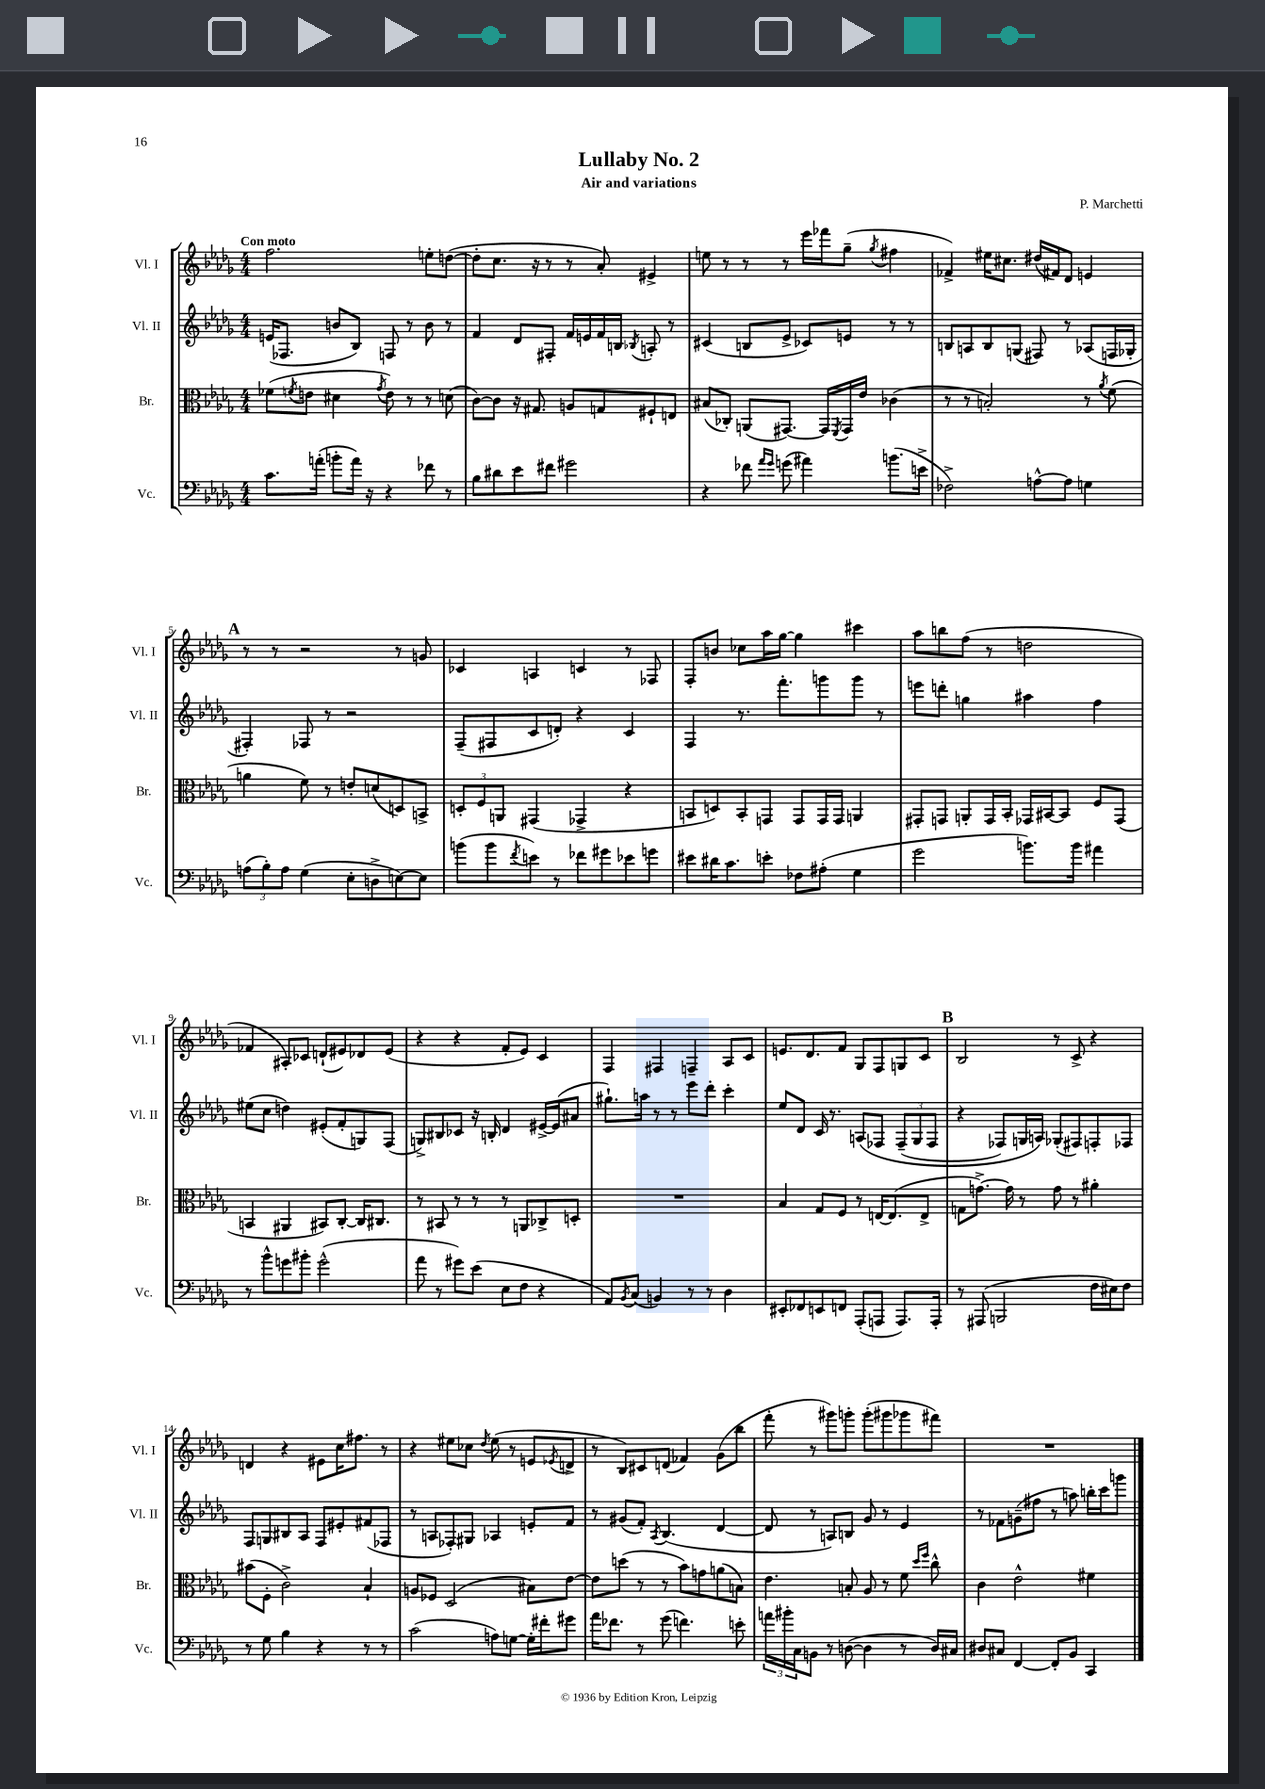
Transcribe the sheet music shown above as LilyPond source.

\header { title = "Lullaby No. 2" composer = "P. Marchetti" subtitle = "Air and variations" }
<<
\new StaffGroup <<
\new Staff = "s0" \with { instrumentName = "Vl. I" shortInstrumentName = "Vl. I" } {
    \clef treble \key des \major \numericTimeSignature \time 4/4 \tempo "Con moto"
    f''2. e''8-. d''8~( |
    d''8-. c''8. r16 r8 r8 aes'8-.) eis'4-> |
    e''8 r8 r8 r8 ees'''16 fes'''16 ges''8--( \acciaccatura { ges''8 } fis''4 |
    fes'4->) eis''16 cis''8. dis''16( fis'16) des'8 e'4 |
    \mark \markup { \bold "A" } r8 r8 r2 r8 g'8 |
    ces'4 a4 c'4 r8 fes8 |
    f8-. b'8 ces''8 aes''16 ges''16~ ges''4 cis'''4 |
    aes''8 b''8 f''8( r8 d''2 |
    fes'4 ais8-.) ces'8 d'8-!( eis'8) des'8 eis'8( |
    r4 r4 f'8-. ees'8) c'4 |
    f4 fis4 f4-- aes8 c'8 |
    e'8. des'8. f'8 ges8 f8 g8 c'8 |
    \mark \markup { \bold "B" } bes2 r8 c'8-> r4 |
    d'4 r4 eis'8 c''16 fis''8. r8 |
    r4 eis''8 ces''8 \acciaccatura { des''8 } eis''8( r8 e'8 \acciaccatura { ees'8 } d'8-> |
    r8 bes8) cis'8 d'8( fes'4) ges'8( bes''8 |
    f'''8-. r8 gis'''8) g'''8-. g'''8-.( gis'''8 ges'''8 fis'''8) |
    R1 \bar "|." |
}
\new Staff = "s1" \with { instrumentName = "Vl. II" shortInstrumentName = "Vl. II" } {
    \clef treble \key des \major \numericTimeSignature \time 4/4
    e'16( fes8. b'8 bes8) f8 r8 b'8 r8 |
    f'4 des'8 fis8-. f'16 e'16 f'16 b16 \acciaccatura { bes8 } a8-. r8 |
    cis'4( b8 ees'8-> ces'8) e'8 r8 r8 |
    b8 a8 b8 g8( fis8) r8 aes8( f16 ges16-. |
    \mark \markup { \bold "A" } fis4-.) fes8 r8 r2 |
    f8--( fis8 c'8 d'8-.) r4 c'4 |
    f4 r8. f'''8.-. g'''8 g'''8 r8 |
    e'''8 d'''8-. g''4 ais''4 f''4 |
    eis''8( c''8 d''4) eis'8-.( f'8-. g8) f8( |
    g8->) bis8 ces'8 r16 b16-. des'4 eis'16~-> eis'16( ais'8 |
    gis''8.-!) a''16 r8 r8 ees'''8 des'''8-. c'''4-. |
    ees''8 des'8 c'16 r8. a8\( fes8 \tuplet 3/2 { fes8--( ges8 fes8 } |
    \mark \markup { \bold "B" } r4 fes8) g16 a16\) ges8-.( fis8) f8-. fes8 |
    f8 g8 bis8 aes8 f8 eis'8-. fis'8( fes8 |
    r8 a8 fes8-.) gis8 aes4 e'8-. f'8 |
    r8 gis'8( f'8-.) \acciaccatura { aes8 } bes4.( des'4~ |
    des'8 r8 a8) b8 ges'8 r8 ees'4 |
    r8 fes'8 g'8--( fis''8 r8 a''8) b''16-. c'''16 g'''8 \bar "|." |
}
\new Staff = "s2" \with { instrumentName = "Br." shortInstrumentName = "Br." } {
    \clef alto \key des \major \numericTimeSignature \time 4/4
    fes'8( \acciaccatura { f'8 } e'8 dis'4 \acciaccatura { ges'8 } e'8) r8 r8 d'8( |
    c'8~) c'8 r16 gis8. a8 g8 fis8-! e8 |
    bis8( ces8-.) a,8( gis,8.~) gis,16 \acciaccatura { f,8 } gis,16 ees'16 ces'4( |
    r8 r8 b2-.) r8 \acciaccatura { aes'8 } f'8( |
    \mark \markup { \bold "A" } a'4 f'8) r8 e'8-. d'8( d8) b,8-> |
    \tuplet 3/2 { d8-. f8 a,8 } gis,4( ges,4-> r4 |
    b,8 d8) b,8-. g,8 g,8 g,16 g,16 a,4 |
    gis,8-. g,8 a,8-. g,16 bes,16-. ges,16 bis,16~ bis,8 f8 ges,8( |
    b,4 ais,4 bis,8) c8~-. c16 cis8. |
    r8 bis,8 r8 r8 r8 a,8 ces8-> d8-. |
    R1 |
    bes4 ges8 f8 r8 e16~ e8.( e8-> |
    \mark \markup { \bold "B" } g8 g'8.~->) g'16 r8 g'8 r8 ais'4-. |
    bis'8( f8-. c'2->) bes4-! |
    a8 fes8 des2( bis8) ees'8~ |
    ees'8 d''8( r8 r8 bes'8) g'8 a'8( b8) |
    ees'4. b8-. aes8 r8 f'8 \grace { des''16 f''16 } c''8-^ |
    c'4 ees'2-^ fis'4 \bar "|." |
}
\new Staff = "s3" \with { instrumentName = "Vc." shortInstrumentName = "Vc." } {
    \clef bass \key des \major \numericTimeSignature \time 4/4
    c'8. a'16-.( b'8-. a'16) r16 r4 fes'8 r8 |
    bes8 dis'8 ees'8 fis'8 gis'2 |
    r4 fes'8 \grace { aes'16 ges'16 } g'8( ais'4) b'8.( e'16-> |
    fes2->) a8~-^ a8 g4 |
    \mark \markup { \bold "A" } \tuplet 3/2 { a8( bes8-.) a8 } ges4( ees8-. d8-> e8~) e8 |
    b'8( b'8 \acciaccatura { f'8 } e'8) r8 fes'8 gis'8 ees'8 g'8 |
    eis'8 dis'16 c'8. e'8-. fes8 ais8-.( ges4 |
    ges'2 b'8.) b'16 ais'4 |
    r8 bes'8-^ g'8 bis'8-. g'2-^( |
    aes'8 r8 gis'8) ees'8( ees8 f8 r4 |
    aes,8) \acciaccatura { bes,8 } c8( b,4) r8 r8 des4 |
    eis,8-. fes,8 e,8 f,8 aes,,8-.( a,,8 a,,8.) a,,16-. |
    \mark \markup { \bold "B" } r8 ais,,8( b,,2 f16 eis16) f8 |
    r8 ges8 bes4 r4 r8 r8 |
    c'2( a8) g8~ g16-. fis'16-. gis'8 |
    aes'16 fes'8. r8 ges'8( f'4.) e'8-. |
    \tuplet 3/2 { a'16 bis'16-. c16 } b,8 r8 d8~( d4 r8 d16) cis16 |
    dis8 cis8 f,4~ f,8-. bes,8 c,4 \bar "|." |
}
>>
>>
